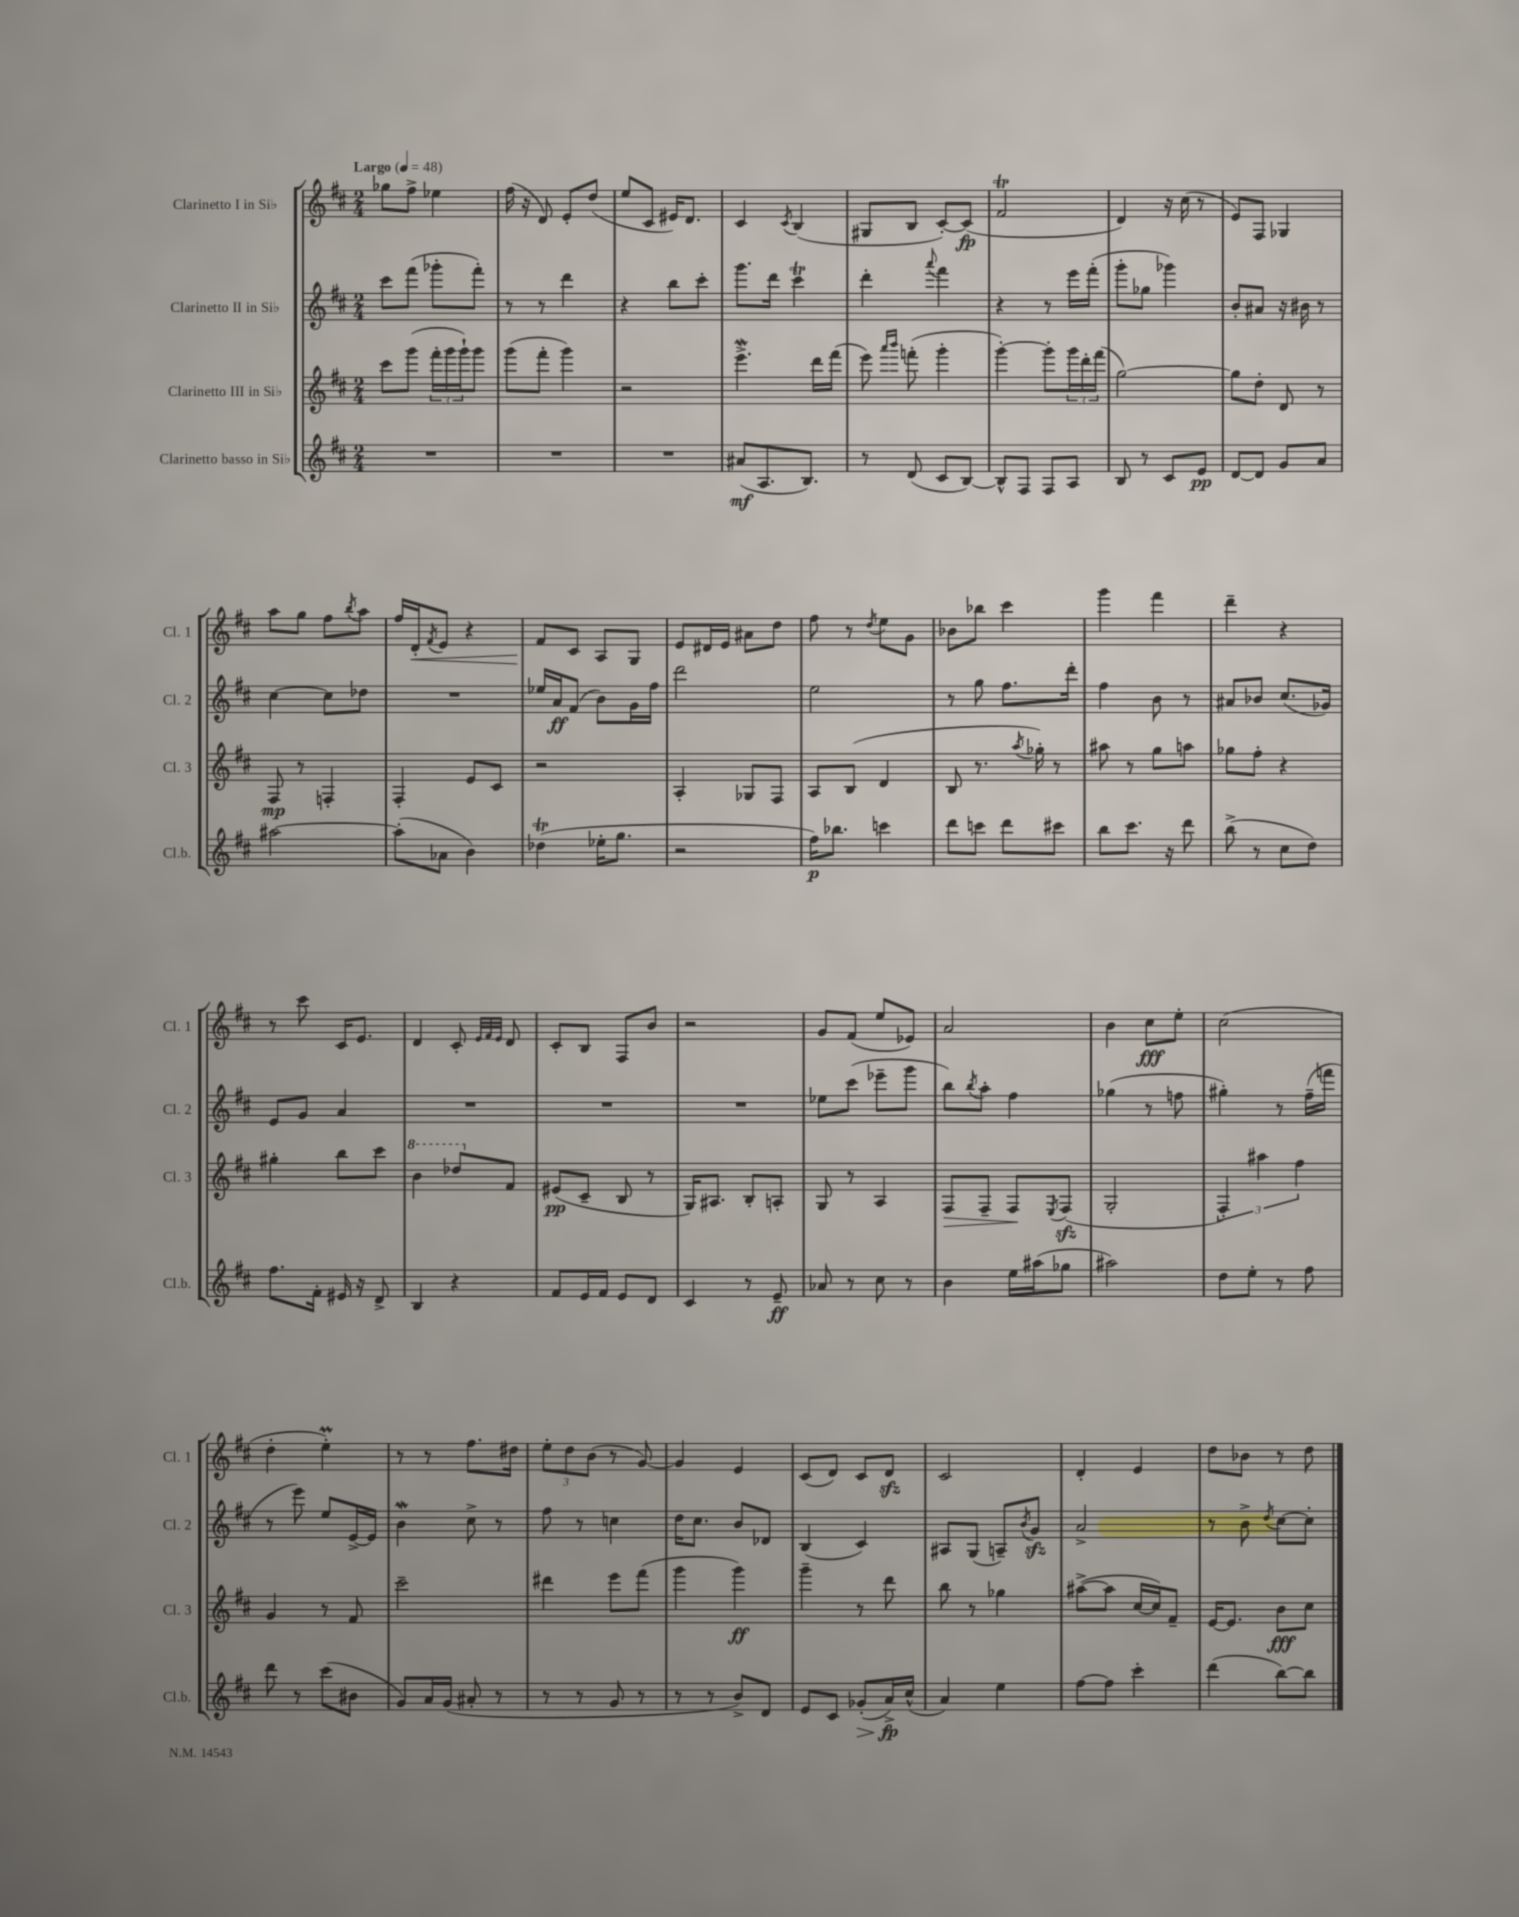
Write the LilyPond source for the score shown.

<<
\new StaffGroup <<
\new Staff = "s0" \with { instrumentName = "Clarinetto I in Sib" shortInstrumentName = "Cl. 1" } {
    \clef treble \key d \major \numericTimeSignature \time 2/4 \tempo "Largo" 4 = 48
    ges''8 fis''8-> ees''4 |
    fis''16( r16 d'8) e'8-. d''8( |
    e''8 cis'8 eis'16) d'8. |
    cis'4 \acciaccatura { cis'8 } b4( |
    gis8 b8 cis'8~-.) cis'8\fp( |
    fis'2\trill |
    d'4) r16 cis''16( r8 |
    e'8) fis8 ges4 |
    a''8 g''8 fis''8 \acciaccatura { b''8 } a''8 |
    fis''16 d'16-.\< \acciaccatura { fis'8 } e'8 r4 |
    fis'8\! cis'8 a8 g8 |
    e'8 dis'16 e'16 ais'8 d''8 |
    fis''8 r8 \acciaccatura { d''8 } e''8 g'8 |
    bes'8 bes''8 cis'''4 |
    g'''4 fis'''4 |
    d'''4-- r4 |
    r8 cis'''8 cis'16 e'8. |
    d'4 cis'8-. \grace { e'32 fis'32 e'32 } d'8 |
    cis'8-. b8 fis8 b'8 |
    r2 |
    g'8 fis'8( e''8 ees'8) |
    a'2 |
    b'4 cis''8\fff e''8-. |
    cis''2( |
    d''4-. e''4-.\prall) |
    r8 r8 fis''8. dis''16 |
    \tuplet 3/2 { e''8-. d''8 b'8( } r8 g'8~) |
    g'4 e'4 |
    cis'8( d'8) cis'8 d'8\sfz |
    cis'2 |
    d'4-. e'4 |
    d''8 bes'8 r8 d''8 \bar "|." |
}
\new Staff = "s1" \with { instrumentName = "Clarinetto II in Sib" shortInstrumentName = "Cl. 2" } {
    \clef treble \key d \major \numericTimeSignature \time 2/4
    cis'''8 fis'''8( ges'''8-. fis'''8-.) |
    r8 r8 d'''4 |
    r4 b''8 cis'''8-. |
    g'''8. d'''16 cis'''4\trill |
    d'''4-. \appoggiatura { a'''8 } fis'''4 |
    r4 r8 e'''16 fis'''16-.( |
    g'''8-. ges''8 ges'''4) |
    b'8-. ais'8 r16 bis'16 r8 |
    cis''4~ cis''8 des''8 |
    R2 |
    ees''16 a'16\ff fis'8( b'8) g'16 fis''16 |
    d'''2 |
    e''2 |
    r8 g''8 fis''8. d'''16-. |
    fis''4 b'8 r8 |
    ais'8 bes'8 cis''8.( ges'16) |
    e'8 g'8 a'4 |
    R2 |
    R2 |
    R2 |
    ees''8 cis'''8( ees'''8-- g'''8 |
    b''8) \acciaccatura { b''8 } a''8-. fis''4 |
    ges''4( r8 f''8 |
    gis''4-.) r8 fis''16--( f'''16 |
    r8 e'''8) e''8 e'16~-> e'16 |
    b'4\mordent cis''8-> r8 |
    fis''8 r8 c''4 |
    d''16 cis''8. b'8 des'8 |
    b4( cis'4) |
    ais8 g8( a8--) \acciaccatura { b'8 } g'8\sfz |
    a'2-> |
    r8 b'8-> \acciaccatura { d''8 } cis''8~ cis''8-. \bar "|." |
}
\new Staff = "s2" \with { instrumentName = "Clarinetto III in Sib" shortInstrumentName = "Cl. 3" } {
    \clef treble \key d \major \numericTimeSignature \time 2/4
    cis'''8 g'''8( \tuplet 3/2 { fis'''16-. g'''16 g'''16-!) } g'''8 |
    g'''8( fis'''8-. g'''4) |
    r2 |
    e'''4.->\mordent d'''16 fis'''16( |
    e'''8) \grace { a'''16 b'''16 } f'''8-.( g'''4-. |
    g'''4~-.) g'''8-. \tuplet 3/2 { g'''16 d'''16-. fis'''16( } |
    g''2~) |
    g''8 d''8-. d'8 r8 |
    fis8\mp r8 f4-. |
    fis4-. e'8 cis'8 |
    r2 |
    a4-. ges8 fis8 |
    a8 b8( d'4 |
    b8 r8. \acciaccatura { a''8 } ges''16-.) r8 |
    ais''8 r8 g''8 a''8 |
    ges''8 fis''8-. r4 |
    gis''4-. b''8 cis'''8 |
    \ottava #1 b''4 des'''8 \ottava #0 fis'8 |
    eis'8\pp( cis'8-- b8 r8 |
    g16) ais8. b8-. a8-. |
    g8 r8 a4 |
    fis8\> fis8-- fis8\! \acciaccatura { e8 } fis8\sfz( |
    g2-. |
    \tuplet 3/2 { fis4-.) ais''4 fis''4 } |
    g'4 r8 fis'8 |
    cis'''2-- |
    dis'''4 e'''8 fis'''8( |
    g'''4 g'''4\ff) |
    g'''4-- r8 d'''8 |
    b''8 r8 ges''4 |
    ais''8~->( ais''8 cis''16~ cis''16) fis'8-- |
    e'16~ e'8. b'8\fff cis''8 \bar "|." |
}
\new Staff = "s3" \with { instrumentName = "Clarinetto basso in Sib" shortInstrumentName = "Cl.b." } {
    \clef treble \key d \major \numericTimeSignature \time 2/4
    R2 |
    R2 |
    R2 |
    ais'8\mf( a8. b8.) |
    r8 d'8( cis'8 b8~) |
    b8-^ fis8 fis8 a8 |
    b8 r8 cis'8 e'8\pp |
    d'8~ d'8 g'8 a'8 |
    ais''2~ |
    ais''8-.( aes'8 b'4) |
    des''4\trill( ees''16-. g''8. |
    r2 |
    fis''16\p) bes''8. c'''4 |
    d'''8 c'''8 d'''8 cis'''8 |
    b''8 cis'''8. r16 d'''8 |
    b''8->( r8 cis''8 d''8) |
    fis''8. fis'16-. eis'16 r16 d'8-> |
    b4 r4 |
    fis'8 e'16 fis'16 e'8 d'8 |
    cis'4 r8 e'8--\ff |
    aes'8 r8 cis''8 r8 |
    b'4 e''16 ais''16( ges''8 |
    ais''2) |
    d''8 e''8-. r8 fis''8 |
    d'''8 r8 cis'''8( bis'8 |
    g'8) a'16 g'16( ais'8-. r8 |
    r8 r8 g'8 r8 |
    r8 r8 b'8->) d'8 |
    e'8 cis'8 ges'8-.\>( a'16->\fp\!) cis''16-^( |
    a'4) e''4 |
    fis''8~ fis''8 cis'''4-. |
    d'''4( b''8~) b''8 \bar "|." |
}
>>
>>
\layout { \context { \Score \remove "Bar_number_engraver" } }
